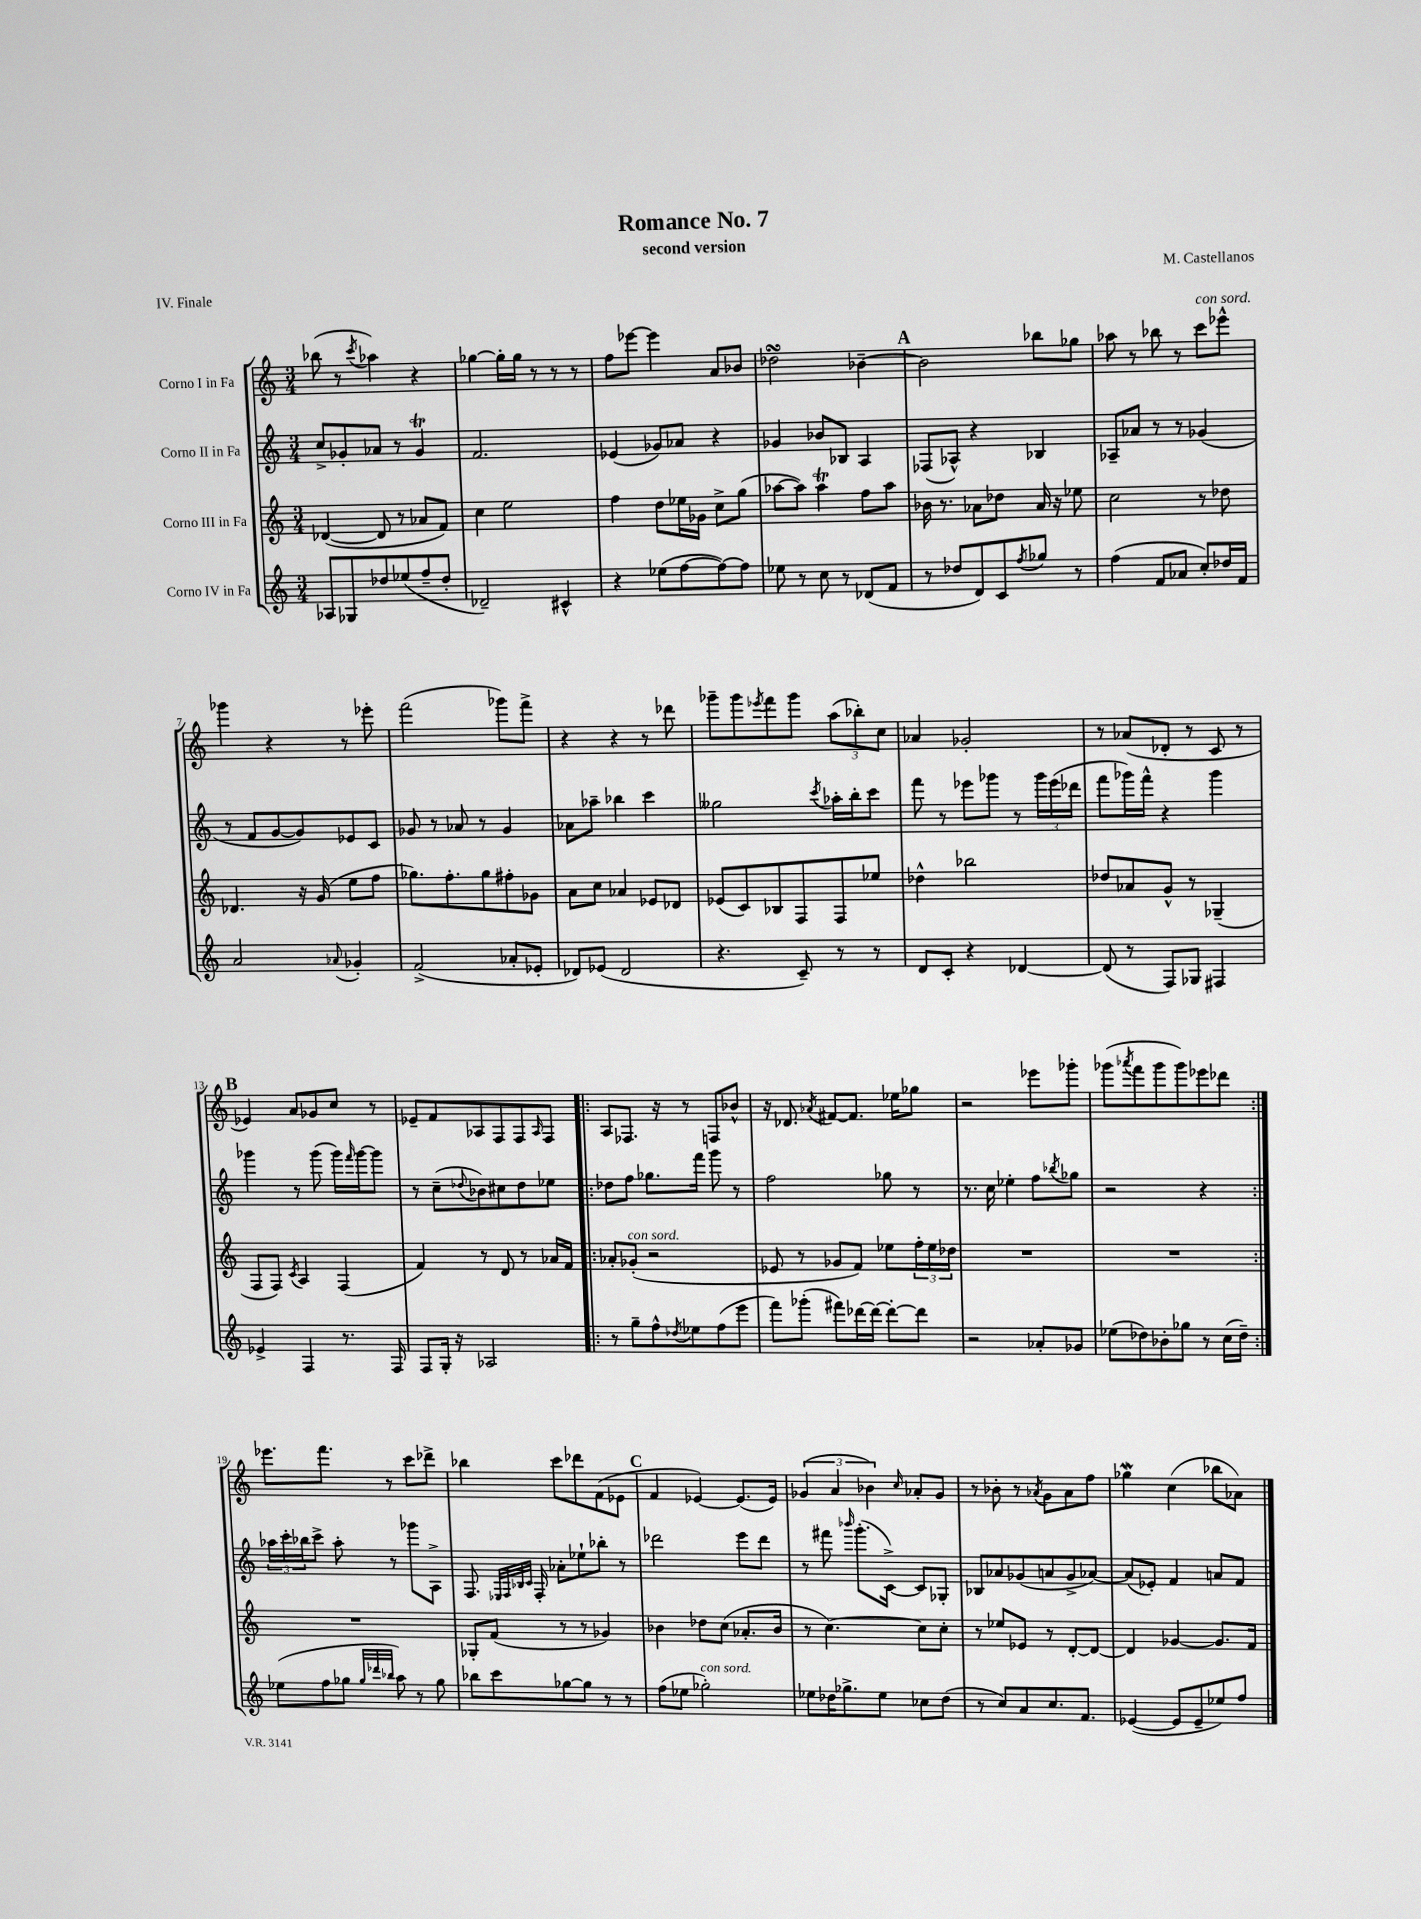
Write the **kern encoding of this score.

**kern	**kern	**kern	**kern
*staff4	*staff3	*staff2	*staff1
*clefG2	*clefG2	*clefG2	*clefG2
*k[]	*k[]	*k[]	*k[]
*M3/4	*M3/4	*M3/4	*M3/4
8A-	([4d-	8cc^	(8bb-
8G-	.	8g-'	8r
.	.	.	8qccc
8dd-	8d-]	8a-	4aa-)
(8ee-	8r	8r	.
8ff~	8a-	4g-	4r
8dd-'	8f)	.	.
=	=	=	=
2d-~)	4cc	2.f	[4gg-
.	2ee	.	16gg-']
.	.	.	16gg-
.	.	.	8r
4c#^^	.	.	8r
.	.	.	8r
=	=	=	=
4r	4ff	(4e-	8ff
.	.	.	[8eee-
(8ee-	8dd	8g-)	4eee-]
[8ff	16ee-	8a-	.
.	16g-	.	.
8ff_)	8cc^	4r	8a
8ff]	(8gg	.	8b-
=	=	=	=
8ee-	[8aa-	4g-	2dd-
8r	8aa-])	.	.
8cc	4aa-	8b-	.
8r	.	8B-	.
(8d-	8ff	4A	[4b-~
8f	8aa-	.	.
=	=	=	=
8r	16b-	(8F-	2b-]
.	8.r	.	.
8dd-	.	8A-^^)	.
8d)	8a-	4r	.
8c	8dd-	.	.
8qff	.	.	.
8gg-	16a-	4B-	8bb-
.	16r	.	.
8r	8ee-	.	8gg-
=	=	=	=
(4ff	2cc	8A-~	8aa-
.	.	8a-	8r
8f	.	8r	8bb-
8a-	.	8r	8r
8cc')	8r	(4g-	8ccc
16dd-	8dd-	.	8eee-^^
16f	.	.	.
=	=	=	=
2a	4.d-	8r	4ggg-
.	.	8f	.
.	.	[8g	4r
.	16r	8g])	.
.	(16g	.	.
8qqa-	.	.	.
4g-'	8ee	8e-	8r
.	8ff	8c	8eee-'
=	=	=	=
(2f^	8.gg-)	8g-	(2fff
.	.	8r	.
.	8.ff'	.	.
.	.	8a-	.
.	8gg-	8r	.
8a-'	8ff#'	4g-	8ggg-)
8e-'	8g-	.	8fff^
=	=	=	=
8d-)	8a	8a-	4r
(8e-	8cc	8aa-~	.
2d-	4a-	4bb-	4r
.	8e-	4ccc	8r
.	8d-	.	8ddd-
=	=	=	=
4.r	(8e-	2gg--	8ggg-~
.	8c)	.	8ggg-
.	.	.	8qeee-
.	8B-	.	8fff
8c~)	8F	.	8ggg-
.	.	8qccc	.
8r	8F	16aa-'	(12aa
.	.	16bb'	.
.	.	.	12bb-')
8r	8ee-	8ccc	.
.	.	.	12cc
=	=	=	=
8d	4dd-^^	8fff	4a-
8c'	.	8r	.
4r	2bb-	8eee-	2g-'
.	.	8ggg-	.
[4d-	.	8r	.
.	.	24ggg-	.
.	.	(24eee-	.
.	.	24ddd-	.
=	=	=	=
(8d-]	8dd-	8fff	8r
8r	8a-	16ggg-)	(8a-
.	.	16fff^^	.
8F)	8g^^	4r	8d-'
8G-	8r	.	8r
4F#	(4G-~	4ggg-	8c
.	.	.	8r
=	=	=	=
4e-^	8F	4ggg-	4e-)
.	8F)	.	.
.	8qc	.	.
4F	4A	8r	8a
.	.	(8ggg-	8g-
8.r	(4F	16ggg-)	8cc
.	.	16qqfff	.
.	.	[16ggg-	.
.	.	8ggg-]	8r
16F	.	.	.
=	=	=	=
8F	4f)	8r	8e-~
16G'	.	(8cc~	8f
16r	.	.	.
.	.	8qqdd-	.
2A-	8r	8b-)	8A-
.	8d	8cc#	8F
.	8r	8dd-	8F
.	.	.	16qqA-
.	16a-	8ee-	8F
.	16f	.	.
=!|:	=!|:	=!|:	=!|:
8r	8a-'	8dd-	8A
8gg~	(8g-'	8ff	8.F-
8ff^^	2r	8.gg-	.
.	.	.	16r
8qdd-	.	.	.
8ee-	.	.	8r
.	.	16fff	.
(8ff	.	8ggg	8F
8eee	.	8r	8b-^^
=	=	=	=
8fff)	8e-	2ff	16r
.	.	.	8.d-
(8ggg-'	8r	.	.
.	.	.	8qa-
8fff#)	8g-	.	[8f#
[16ddd-	8f)	.	8.f#]
16ddd-_	.	.	.
8ddd-'_	8ee-	8gg-	.
.	.	.	16ee-
8ddd-]	24ff'	8r	8gg-
.	24ee-	.	.
.	24dd-	.	.
=	=	=	=
2r	2.r	8.r	2r
.	.	16cc	.
.	.	4ee-'	.
8a-'	.	8ff	8eee-
.	.	8qbb-	.
8g-	.	8gg-	8ggg-'
=	=	=	=
(8ee-	2.r	2r	(8ggg-
.	.	.	8qaaa-
8dd-)	.	.	8fff
8b-'	.	.	8ggg-
8gg-	.	.	8ggg-)
8r	.	4r	8eee-
(16cc	.	.	8ddd-
16dd-~)	.	.	.
=:|!	=:|!	=:|!	=:|!
(8ee-	2.r	24aa-	8.eee-
.	.	24ccc'	.
.	.	24bb-	.
8ff	.	8ccc^	.
.	.	.	8.fff
8gg-	.	8aa-'	.
32qqgg-	.	.	.
32qqddd-	.	.	.
32qqbb-	.	.	.
8aa)	.	8r	8r
8r	.	8ggg-	8ccc
8gg-	.	8A^	8ddd-^
=	=	=	=
8bb-	8G-'	8.F	4bb-
8ccc	(8f	.	.
.	.	32qqE-	.
.	.	32qqF	.
.	.	32qqB-	.
.	.	32qqc	.
.	.	16F'	.
[8gg-	8r	8a-'	8ccc
8gg-]	8r	8ee-`	8ddd-
8r	4g-)	8bb-'	(8f
8r	.	8r	8e-
=	=	=	=
(8ff	4b-	2ddd-	4f
8ee-	.	.	.
2gg-')	8dd-	.	[4e-)
.	(8cc	.	.
.	8.a-'	8eee	(8.e-]
.	.	8ddd-	.
.	16b-	.	16e-)
=	=	=	=
8ee-	8r	8r	(6g-
16dd-	[4.cc)	8fff#	.
.	.	.	6a
8.gg-^	.	.	.
.	.	16qqbbb-	.
.	.	(8.ggg'	.
.	.	.	6b-)
8ee-	.	.	.
.	.	[16c^)	.
.	.	.	16qqcc
8cc-	8cc]	8c]	8a-'
(8dd-	8cc'	8G-'	8g-
=	=	=	=
8r	8r	8B-	8r
8cc)	8ee-	8a-	8b-'
8a	8e-	(8g-	8r
.	.	.	8qa-
8.cc	8r	8a	8g
.	[8d'	8g-^	8a-
8.f	.	.	.
.	8d_	[8a-)	8ff
=	=	=	=
([4e-	4d]	(8a-]	4gg-
.	.	8e-')	.
8e-]	[4g-	4f	(4cc
8e-~	.	.	.
8ee-)	8.g-]	8a	8bb-
8ff	.	8f	8a-)
.	16f	.	.
==	==	==	==
*-	*-	*-	*-
